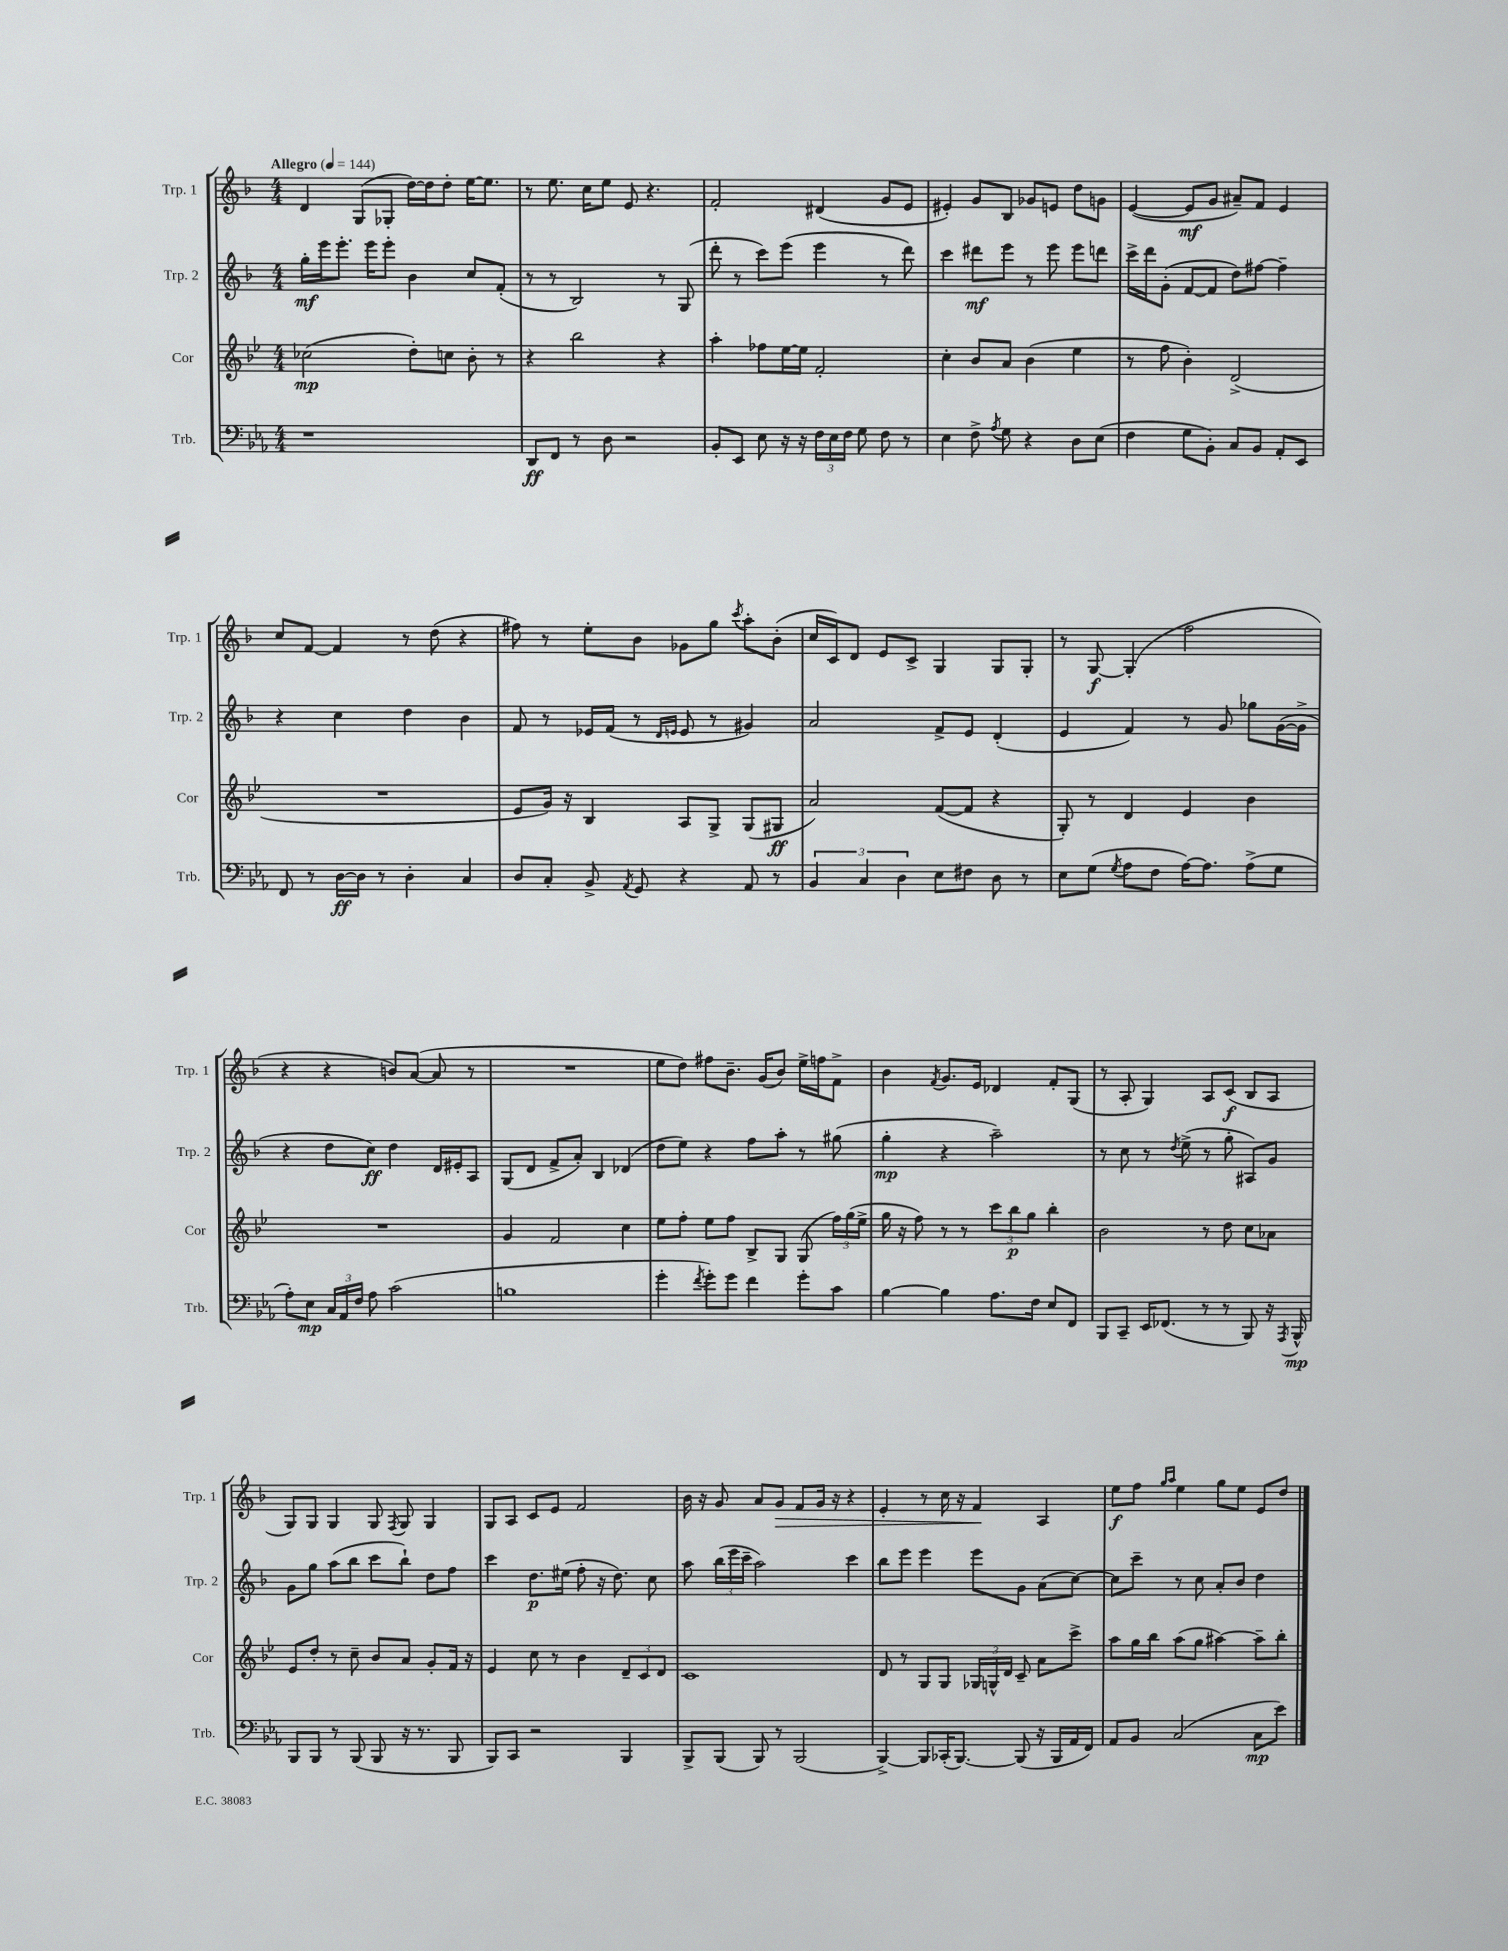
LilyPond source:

<<
\new StaffGroup <<
\new Staff = "s0" \with { instrumentName = "Trp. 1" shortInstrumentName = "Trp. 1" } {
    \clef treble \key f \major \numericTimeSignature \time 4/4 \tempo "Allegro" 4 = 144
    \autoBeamOff d'4 g8[( ges8]-. d''16[~) d''16 d''8]-. e''16[~ e''8.] |
    r8 e''8. c''16[ e''8] e'8 r4. |
    f'2-. dis'4( g'8[ e'8] |
    eis'4-.) g'8[ bes8] ges'8[ e'8] d''8[ g'8] |
    e'4~( e'8[\mf g'8] ais'8[--) f'8] e'4 |
    c''8[ f'8]~ f'4 r8 d''8( r4 |
    fis''8) r8 e''8[-. bes'8] ges'8[ g''8] \acciaccatura { c'''8 } a''8[-. bes'8]-.( |
    c''16[ c'16) d'8] e'8[ c'8]-> g4 g8[ g8]-. |
    r8 g8~\f g4-.( f''2 |
    r4 r4 b'8[) a'8]~( a'8 r8 |
    R1 |
    e''8[ d''8]) fis''8[ bes'8.]-- g'16[( bes'8]) e''16[-> f''16 f'8]-> |
    bes'4 \acciaccatura { f'8 } g'8.[ e'16] des'4 f'8[-. g8]( |
    r8 a8-. g4) a8[ c'8]\f( bes8[ a8] |
    g8[) g8] g4 g8 \acciaccatura { f8 } g8 g4 |
    g8[ a8] c'8[ e'8] f'2 |
    bes'16 r16 g'8 a'8[ g'8]\> f'8[ g'16] r16 r4 |
    e'4-. r8 c''16 r16 f'4\! a4 |
    e''8[\f f''8] \grace { g''16[ a''16] } e''4 g''8[ e''8] e'8[ d''8] \bar "|." |
}
\new Staff = "s1" \with { instrumentName = "Trp. 2" shortInstrumentName = "Trp. 2" } {
    \clef treble \key f \major \numericTimeSignature \time 4/4
    \autoBeamOff g''16[-.\mf e'''16 e'''8.]-. e'''16[ e'''8]-. bes'4 c''8[ f'8]-.( |
    r8 r8 bes2) r8 g8( |
    d'''8-. r8 c'''8[) e'''8]( e'''4 r8 d'''8) |
    c'''4 dis'''8[\mf e'''8] r8 e'''8 e'''8[ d'''8] |
    c'''16[-> d'''16 g'8]-.( f'8[~ f'8] d''8[) fis''8]~ fis''4-- |
    r4 c''4 d''4 bes'4 |
    f'8 r8 ees'16[ f'16]( r8 \grace { d'16[ e'16] } e'8 r8 gis'4) |
    a'2 f'8[-> e'8] d'4-.( |
    e'4 f'4) r8 g'8 ges''8[ g'16~( g'16]-> |
    r4 d''8[ c''8]\ff) d''4 d'16[ eis'16-. a8] |
    g8[( d'8] f'8[-> a'8]-.) bes4 des'4( |
    d''8[ e''8]) r4 f''8[ a''8]-. r8 gis''8( |
    g''4-.\mp r4 a''2--) |
    r8 c''8 r8 \acciaccatura { d''8 } e''8->( r8 g''8-. ais8[) g'8] |
    g'8[ g''8] a''8[( bes''8] c'''8[ bes''8]-!) d''8[ f''8] |
    c'''4 d''8.[\p eis''16]( f''8-. r16 d''8.) c''8 |
    a''8 \tuplet 3/2 { bes''16[( e'''16 c'''16]-- } a''2) c'''4 |
    bes''8[ e'''8] e'''4 e'''8[ g'8] a'8[( c''8]~) |
    c''8[ c'''8]-- r8 c''8 a'8[-. bes'8] d''4 \bar "|." |
}
\new Staff = "s2" \with { instrumentName = "Cor" shortInstrumentName = "Cor" } {
    \clef treble \key bes \major \numericTimeSignature \time 4/4
    \autoBeamOff ces''2\mp( d''8[-.) c''8] bes'8-. r8 |
    r4 bes''2 r4 |
    a''4-. fes''8[ ees''16~ ees''16] f'2-. |
    c''4-. bes'8[ a'8] bes'4( ees''4 |
    r8 f''8 bes'4-.) d'2->( |
    R1 |
    ees'8[ g'16]) r16 bes4 a8[ g8]-> g8[( gis8]\ff |
    a'2) f'8[~( f'8] r4 |
    g8-.) r8 d'4 ees'4 bes'4 |
    R1 |
    g'4 f'2 c''4 |
    ees''8[ f''8]-. ees''8[ f''8] bes8[-> g8] g8( \tuplet 3/2 { f''16[) g''16( ees''16]-> } |
    g''16 r16 f''8) r8 r8 \tuplet 3/2 { c'''8[ bes''8\p g''8] } bes''4-. |
    bes'2 r8 d''8 c''8[ aes'8] |
    ees'8[ d''8]-. r8 c''8-- bes'8[ a'8] g'8[-. f'16] r16 |
    ees'4 c''8 r8 bes'4 \tuplet 3/2 { d'8[-- c'8 d'8] } |
    c'1 |
    d'8 r8 g8[ g8] \tuplet 3/2 { ges16[ g16-^ d'16] } c'8-- a'8[ c'''8]-> |
    a''8[ g''16 bes''16] a''8[( g''8] ais''4~) ais''8[-- bes''8]-. \bar "|." |
}
\new Staff = "s3" \with { instrumentName = "Trb." shortInstrumentName = "Trb." } {
    \clef bass \key ees \major \numericTimeSignature \time 4/4
    \autoBeamOff r1 |
    d,8[\ff f,8] r8 d8 r2 |
    bes,8[-. ees,8] ees8 r16 r16 \tuplet 3/2 { f16[ ees16 f16] } g8 f8 r8 |
    ees4 f8-> \acciaccatura { aes8 } g8 r4 d8[ ees8]( |
    f4 g8[ bes,8]-.) c8[ bes,8] aes,8[-. ees,8] |
    f,8 r8 d16[~\ff d16] r8 d4-. c4 |
    d8[ c8]-. bes,8-> \acciaccatura { aes,8 } g,8 r4 aes,8 r8 |
    \tuplet 3/2 { bes,4 c4 d4 } ees8[ fis8] d8 r8 |
    ees8[ g8]( \acciaccatura { g8 } aes8[ f8] aes16[~) aes8.] aes8[->( g8] |
    aes8[-.) ees8]\mp \tuplet 3/2 { c16[ aes,16 f16] } aes8 c'2( |
    b1 |
    g'4-. \acciaccatura { f'8 } g'8[-.) g'8] f'4 g'8[-. c'8] |
    bes4~ bes4 aes8.[ f16] ees8[ f,8] |
    bes,,8[ c,8]-- ees,16[ fes,8.]( r8 r8 bes,,8) r16 \acciaccatura { aes,,8 } bes,,16-^\mp |
    bes,,8[ bes,,8] r8 bes,,8( bes,,8 r16 r8. bes,,8 |
    bes,,8[) c,8] r2 bes,,4 |
    bes,,8[-> bes,,8]( bes,,8) r8 bes,,2( |
    bes,,4~->) bes,,8[ ces,16-.( bes,,8.]~) bes,,8( r16 bes,,16[ aes,16 f,16]) |
    aes,8[ bes,8] c2( c8[\mp ees'8]) \bar "|." |
}
>>
>>
\layout { \context { \Score \remove "Bar_number_engraver" } }
